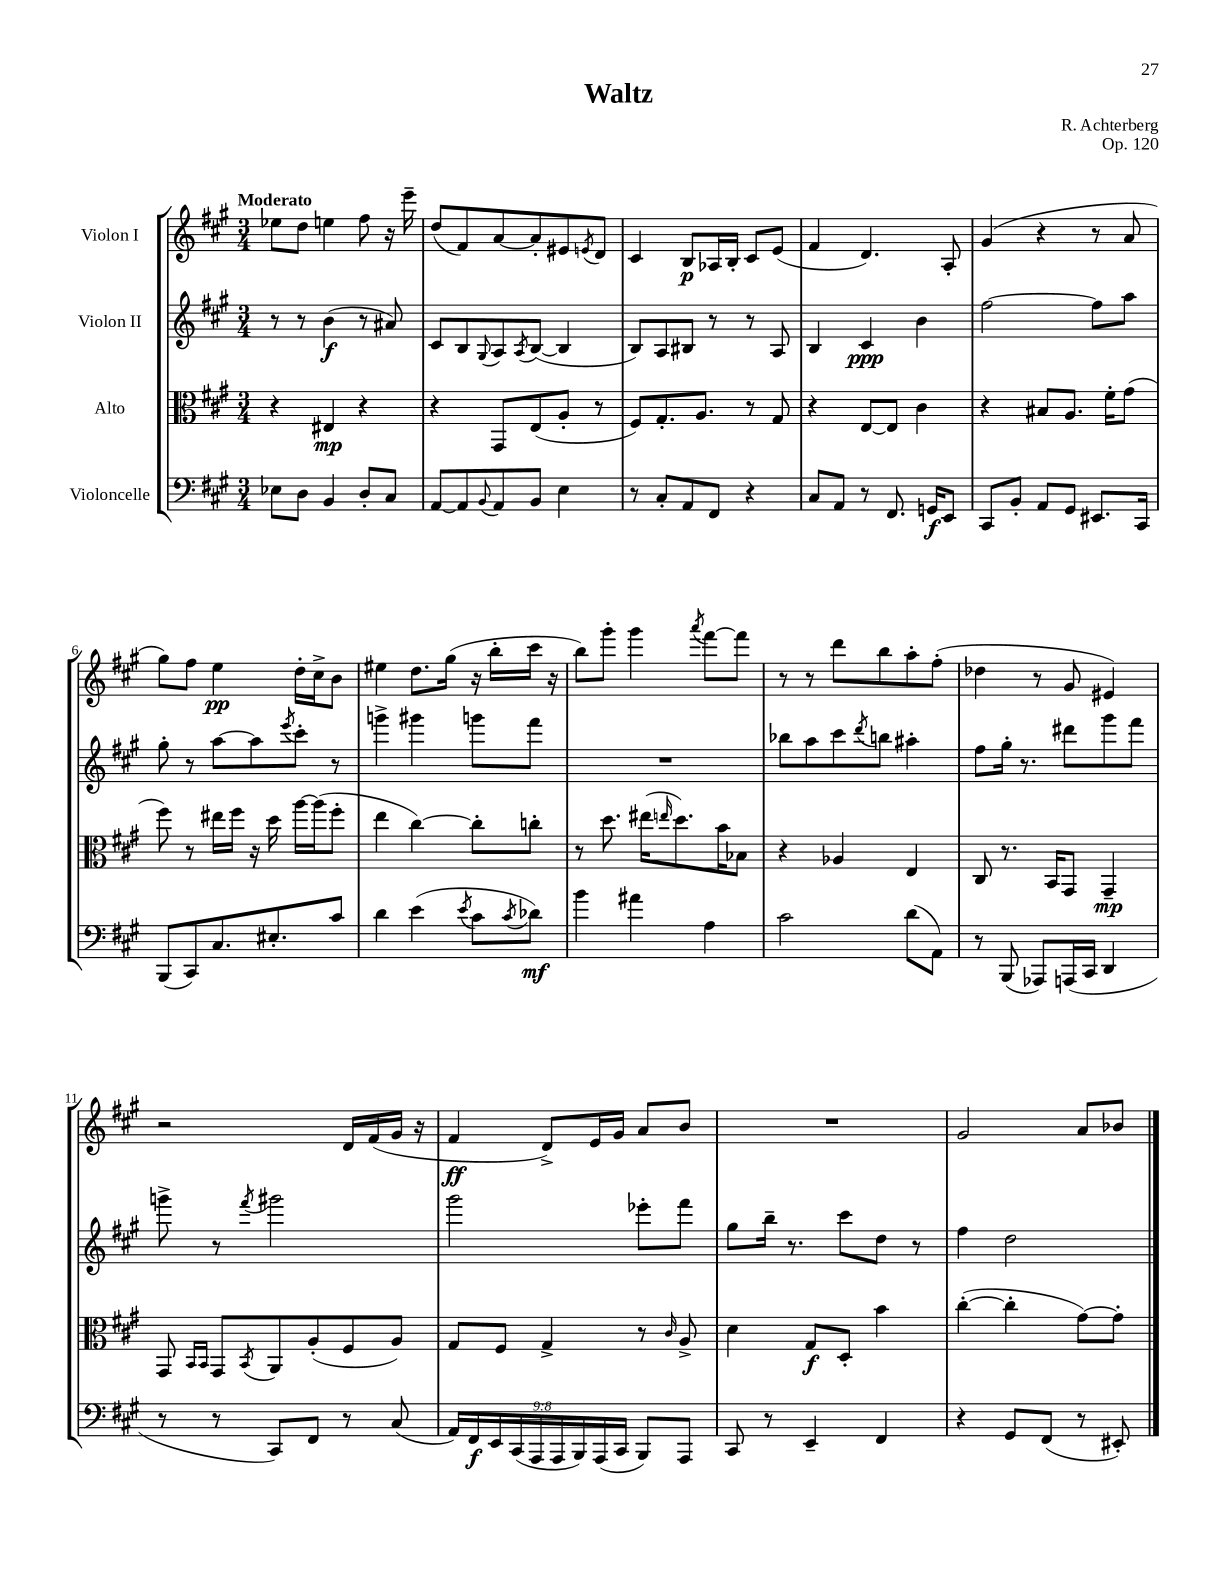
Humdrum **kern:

**kern	**kern	**kern	**kern
*staff4	*staff3	*staff2	*staff1
*clefF4	*clefC3	*clefG2	*clefG2
*k[f#c#g#]	*k[f#c#g#]	*k[f#c#g#]	*k[f#c#g#]
*M3/4	*M3/4	*M3/4	*M3/4
8E-	4r	8r	8ee-
8D	.	8r	8dd
4BB	4E#	(4b	4ee
8D'	4r	8r	8ff#
8C#	.	8a#)	16r
.	.	.	16eee~
=	=	=	=
[8AA	4r	8c#	(8dd
8AA]	.	8B	8f#)
8qqBB	.	8qqG#	.
8AA	8GG#	8A	[8a
.	.	8qA	.
8BB	(8E	([8B	8a']
4E	8A'	4B]	8e#
.	.	.	8qe
.	8r	.	8d
=	=	=	=
8r	8F#)	8B)	4c#
8C#'	8.G#'	8A	.
8AA	.	8B#	8B
.	8.A	.	.
8FF#	.	8r	16A-
.	.	.	16B'
4r	8r	8r	8c#
.	8G#	8A	(8e
=	=	=	=
8C#	4r	4B	4f#
8AA	.	.	.
8r	[8E	4c#	4.d)
8.FF#	8E]	.	.
.	4c#	4b	.
16GG	.	.	.
8EE	.	.	8A'
=	=	=	=
8CC#	4r	[2ff#	(4g#
8BB'	.	.	.
8AA	8B#	.	4r
8GG#	8.A	.	.
8.EE#	.	8ff#]	8r
.	16f#'	.	.
.	(8g#	8aa	8a
16CC#	.	.	.
=	=	=	=
(8BBB	8ff#)	8gg#'	8gg#)
8CC#)	8r	8r	8ff#
8.C#	16ee#	[8aa	4ee
.	16ff#	.	.
.	16r	8aa]	.
8.E#'	16dd	.	.
.	.	8qeee	.
.	[16aa	8ccc#'	16dd'
.	(16aa]	.	16cc#^
8c#	8ff#'	8r	8b
=	=	=	=
4d	4ee	4ggg^	4ee#
(4e	[4cc#)	4ggg#	8.dd
.	.	.	(16gg#
8qe	.	.	.
8c#	8cc#']	8ggg	16r
.	.	.	16bb'
8qc#	.	.	.
8d-)	8cc'	8fff#	16ccc#
.	.	.	16r
=	=	=	=
4b	8r	2.r	8bb)
.	8.dd	.	8ggg#'
4a#	.	.	4ggg#
.	(16ee#	.	.
.	16qqee	.	.
.	8.dd)	.	.
.	.	.	8qaaa
4A	.	.	[8fff#
.	16b	.	.
.	8B-	.	8fff#]
=	=	=	=
2c#	4r	8bb-	8r
.	.	8aa	8r
.	4A-	8ccc#	8ddd
.	.	8qddd	.
.	.	8bb	8bb
(8d	4E	4aa#'	8aa'
8AA)	.	.	(8ff#'
=	=	=	=
8r	8C#	8ff#	4dd-
(8BBB	8.r	16gg#'	.
.	.	8.r	.
8AAA-)	.	.	8r
.	16BB	.	.
(16AAA	8GG#	8ddd#	8g#
16CC#	.	.	.
4DD	4GG#~	8ggg#	4e#)
.	.	8fff#	.
=	=	=	=
8r	8GG#	8ggg^	2r
.	16qqBB	.	.
.	16qqBB	.	.
8r	8GG#	8r	.
.	8qBB	8qfff#	.
8CC#)	8AA	2ggg#	.
8FF#	(8A'	.	.
8r	8F#	.	16d
.	.	.	(16f#
(8C#	8A)	.	16g#
.	.	.	16r
=	=	=	=
18AA)	8G#	2ggg#	4f#
18FF#	.	.	.
18EE	.	.	.
.	8F#	.	.
(18CC#	.	.	.
18AAA	.	.	.
.	4G#^	.	8d^)
18AAA	.	.	.
18BBB)	.	.	.
.	.	.	16e
(18AAA	.	.	.
.	.	.	16g#
18CC#	.	.	.
8BBB)	8r	8eee-'	8a
.	16qqc#	.	.
8AAA	8A^	8fff#	8b
=	=	=	=
8CC#	4d	8gg#	2.r
8r	.	16bb~	.
.	.	8.r	.
4EE~	8G#	.	.
.	8D'	8ccc#	.
4FF#	4b	8dd	.
.	.	8r	.
=	=	=	=
4r	([4cc#'	4ff#	2g#
8GG#	4cc#']	2dd	.
(8FF#	.	.	.
8r	[8g#)	.	8a
8EE#')	8g#']	.	8b-
==	==	==	==
*-	*-	*-	*-
